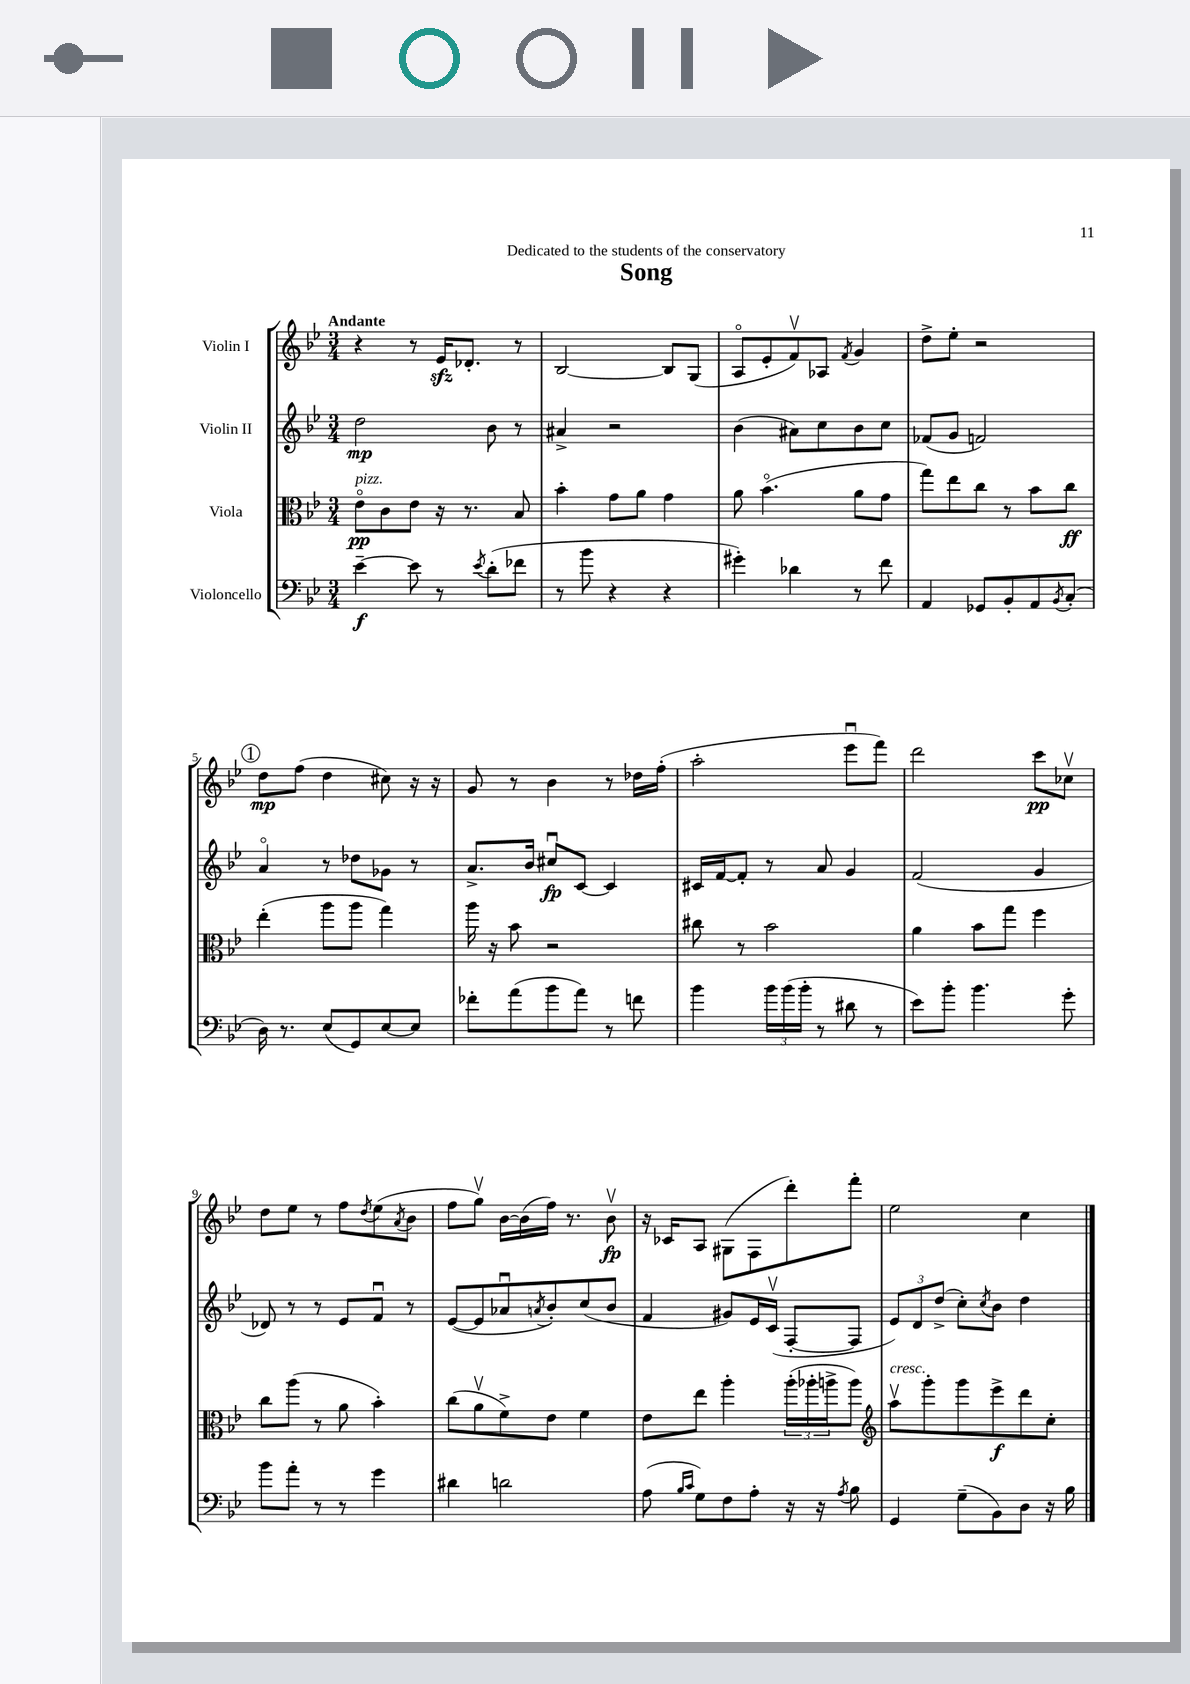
\header { title = "Song" dedication = "Dedicated to the students of the conservatory" }
<<
\new StaffGroup <<
\new Staff = "s0" \with { instrumentName = "Violin I" } {
    \clef treble \key bes \major \numericTimeSignature \time 3/4 \tempo "Andante"
    r4 r8 ees'16\sfz des'8.-. r8 |
    bes2~ bes8 g8( |
    a8\flageolet ees'8-. f'8\upbow) aes8 \acciaccatura { f'8 } g'4 |
    d''8-> ees''8-. r2 |
    \mark \markup { \circle "1" } d''8\mp f''8( d''4 cis''8) r16 r16 |
    g'8 r8 bes'4 r8 des''16 f''16-.( |
    a''2-. ees'''8\downbow f'''8) |
    d'''2 c'''8\pp ces''8\upbow |
    d''8 ees''8 r8 f''8 \acciaccatura { d''8 } ees''8( \acciaccatura { a'8 } bes'8 |
    f''8 g''8\upbow) bes'16~ bes'16( f''16) r8. bes'8\upbow\fp |
    r16 ces'16 a8 gis8( f8 d'''8-.) f'''8-. |
    ees''2 c''4 \bar "|." |
}
\new Staff = "s1" \with { instrumentName = "Violin II" } {
    \clef treble \key bes \major \numericTimeSignature \time 3/4
    d''2\mp bes'8 r8 |
    ais'4-> r2 |
    bes'4( ais'8) c''8 bes'8 c''8 |
    fes'8( g'8 f'2) |
    \mark \markup { \circle "1" } a'4\flageolet r8 des''8 ges'8 r8 |
    a'8.-> bes'16 cis''8\downbow\fp c'8~ c'4 |
    cis'16 f'16~ f'8-. r8 a'8 g'4 |
    f'2( g'4 |
    des'8) r8 r8 ees'8 f'8\downbow r8 |
    ees'8~( ees'8 aes'8\downbow \acciaccatura { a'8 } bes'8-.) c''8( bes'8 |
    f'4 gis'8) ees'16 c'16\upbow( f8~-. f8 |
    \tuplet 3/2 { ees'8) d'8 d''8->( } c''8-.) \acciaccatura { c''8 } bes'8 d''4 \bar "|." |
}
\new Staff = "s2" \with { instrumentName = "Viola" } {
    \clef alto \key bes \major \numericTimeSignature \time 3/4
    ees'8\flageolet\pp^\markup { \italic "pizz." } c'8 ees'8 r16 r8. bes8 |
    bes'4-. g'8 a'8 g'4 |
    a'8 bes'4.\flageolet( a'8 g'8 |
    g''8) ees''8 c''8 r8 bes'8 c''8\ff |
    \mark \markup { \circle "1" } ees''4-.( a''8 a''8 g''4) |
    a''16 r16 bes'8 r2 |
    cis''8 r8 bes'2 |
    a'4 bes'8 g''8 f''4 |
    c''8 a''8( r8 a'8 bes'4-.) |
    c''8( a'8\upbow f'8->) ees'8 f'4 |
    ees'8 ees''8 a''4-. \tuplet 3/2 { a''16-.( aes''16-. a''16-> } a''8) |
    \clef treble a''8\upbow^\markup { \italic "cresc." } g'''8-. g'''8 ees'''8->\f d'''8 c''8-. \bar "|." |
}
\new Staff = "s3" \with { instrumentName = "Violoncello" } {
    \clef bass \key bes \major \numericTimeSignature \time 3/4
    ees'4~--\f ees'8 r8 \acciaccatura { ees'8 } d'8-.( fes'8 |
    r8 bes'8 r4 r4 |
    gis'4-.) des'4 r8 f'8 |
    a,4 ges,8 bes,8-. a,8 \acciaccatura { bes,8 } c8-.( |
    \mark \markup { \circle "1" } d16) r8. ees8( g,8) ees8~ ees8 |
    fes'8-. a'8( bes'8 a'8) r8 f'8 |
    bes'4 \tuplet 3/2 { bes'16 bes'16( bes'16-. } r8 dis'8 r8 |
    ees'8) bes'8-. bes'4. g'8-. |
    bes'8 a'8-. r8 r8 g'4 |
    dis'4 d'2 |
    a8( \grace { bes16 c'16 } g8) f8 a8-. r16 r16 \acciaccatura { a8 } bes8 |
    g,4 g8--( bes,8) d8 r16 bes16 \bar "|." |
}
>>
>>
